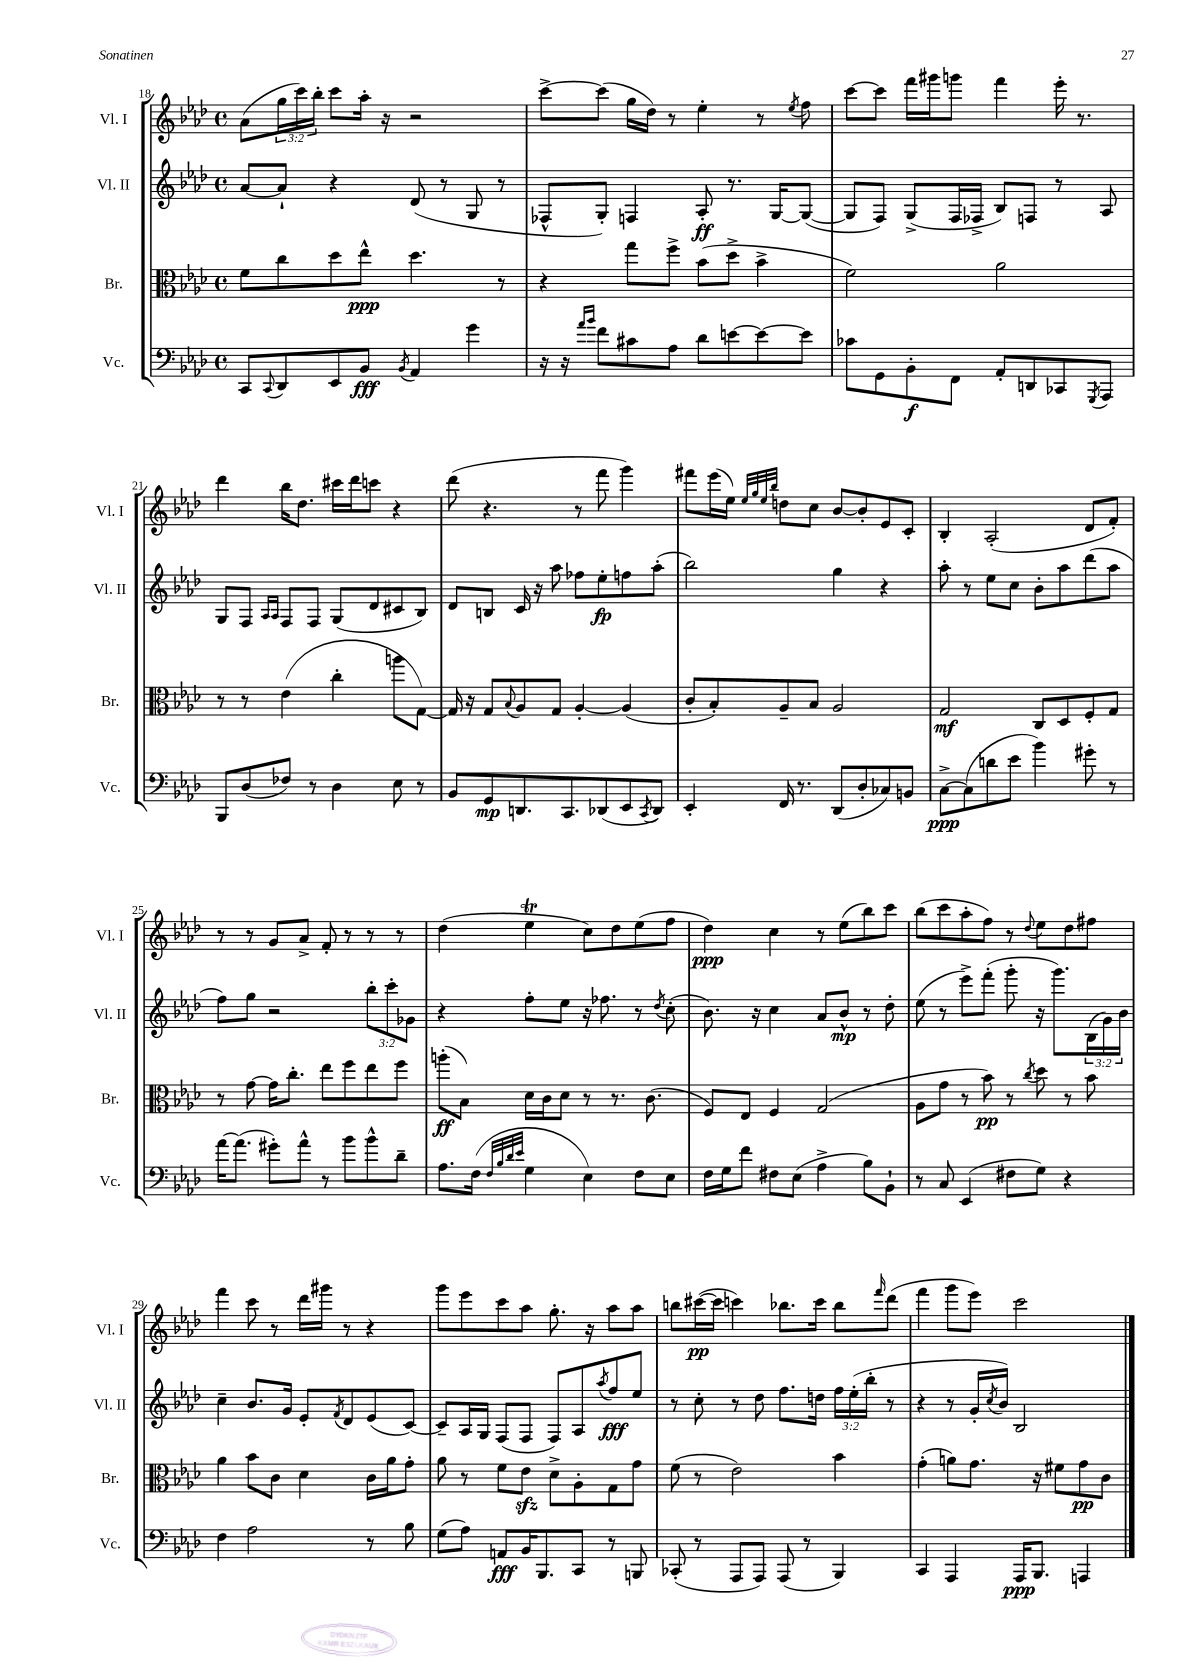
<<
\new StaffGroup <<
\new Staff = "s0" \with { instrumentName = "Vl. I" shortInstrumentName = "Vl. I" } {
    \clef treble \key aes \major \defaultTimeSignature \time 4/4 \override Staff.TupletNumber.text = #tuplet-number::calc-fraction-text
    aes'8( \tuplet 3/2 { g''16 c'''16) bes''16-. } c'''8 aes''16-. r16 r2 |
    c'''8~-> c'''8( g''16 des''16) r8 ees''4-. r8 \acciaccatura { ees''8 } f''8 |
    c'''8~ c'''8 f'''16 gis'''16 g'''8 f'''4 ees'''16-. r8. |
    des'''4 bes''16 des''8. cis'''16 des'''16 c'''8 r4 |
    des'''8( r4. r8 f'''8 g'''4) |
    fis'''8 ees'''16( ees''16) \grace { ees''32 g''32 ees''32 bes''32 } d''8 c''8 bes'8~ bes'8-. ees'8 c'8-. |
    bes4-. aes2-.( des'8 f'8-.) |
    r8 r8 g'8 aes'8-> f'8-. r8 r8 r8 |
    des''4( ees''4\trill c''8) des''8 ees''8( f''8 |
    des''4\ppp) c''4 r8 ees''8( bes''8) c'''8 |
    bes''8( c'''8 aes''8-. f''8) r8 \appoggiatura { des''8 } ees''8 des''8 fis''8 |
    f'''4 c'''8 r8 des'''16 gis'''16 r8 r4 |
    g'''8 ees'''8 c'''8 aes''8 g''8.-. r16 aes''8 aes''8 |
    b''8 cis'''16~\pp( cis'''16 c'''4) bes''8. c'''16 bes''8 \grace { f'''16 } des'''8( |
    f'''4 g'''8 ees'''8) c'''2 \bar "|." |
}
\new Staff = "s1" \with { instrumentName = "Vl. II" shortInstrumentName = "Vl. II" } {
    \clef treble \key aes \major \defaultTimeSignature \time 4/4 \override Staff.TupletNumber.text = #tuplet-number::calc-fraction-text
    aes'8~ aes'8-! r4 des'8( r8 g8 r8 |
    fes8-^ g8-.) f4 aes8-.\ff r8. g16~ g8~( |
    g8 f8) g8->( f16 fes16-> bes8) f8 r8 aes8 |
    g8 f8 \grace { aes16 aes16 } f8 f8 g8( des'8 cis'8 bes8) |
    des'8 b8 c'16 r16 aes''8 fes''8 ees''8-.\fp f''8 aes''8-.( |
    bes''2) g''4 r4 |
    aes''8-. r8 ees''8 c''8 bes'8-. aes''8 des'''8( aes''8 |
    f''8) g''8 r2 \tuplet 3/2 { bes''8-. c'''8-. ges'8 } |
    r4 f''8-. ees''8 r16 fes''8. r8 \acciaccatura { des''8 } c''8-.( |
    bes'8.) r16 c''4 aes'8 bes'8-^\mp r8 des''8-. |
    ees''8( r8 ees'''8->) f'''8-.( g'''8-. r16 g'''8.) \tuplet 3/2 { bes16( g'16) bes'16 } |
    c''4-- bes'8. g'16 ees'8-. \acciaccatura { f'8 } des'8 ees'8( c'8~) |
    c'8-- aes16 g16 f8( f8 f8) aes8 \acciaccatura { aes''8 } f''8\fff ees''8 |
    r8 c''8-. r8 des''8 f''8. d''16 \tuplet 3/2 { f''16 ees''16-.( bes''16-. } r8 |
    r4 r8 g'16-. \acciaccatura { c''8 } bes'16) bes2 \bar "|." |
}
\new Staff = "s2" \with { instrumentName = "Br." shortInstrumentName = "Br." } {
    \clef alto \key aes \major \defaultTimeSignature \time 4/4
    f'8 c''8 des''8 ees''8-^\ppp des''4. r8 |
    r4 g''8 f''8-> bes'8( des''8-> bes'4-> |
    f'2) aes'2 |
    r8 r8 ees'4( c''4-. a''8 g8~) |
    g16 r16 g8 \appoggiatura { bes8 } aes8 g8 aes4~-. aes4( |
    c'8-. bes8-.) aes8-- bes8 aes2 |
    g2\mf c8 des8 f8-. g8 |
    r8 g'8~ g'16 c''8.-. ees''8 f''8 ees''8 f''8 |
    a''8-.\ff( bes8) des'16 c'16 des'8 r8 r8. c'8.( |
    f8) ees8 f4 g2( |
    aes8 g'8 r8 bes'8\pp) r8 \acciaccatura { c''8 } des''8 r8 bes'8 |
    aes'4 bes'8 c'8 des'4 c'16 aes'16 g'8-. |
    aes'8 r8 f'8 ees'8\sfz des'8-> aes8-. g8 g'8 |
    f'8( r8 ees'2) bes'4 |
    g'4-.( a'8) g'8. r16 fis'8 g'8\pp c'8 \bar "|." |
}
\new Staff = "s3" \with { instrumentName = "Vc." shortInstrumentName = "Vc." } {
    \clef bass \key aes \major \defaultTimeSignature \time 4/4
    c,8 \appoggiatura { c,8 } des,8 ees,8 bes,8\fff \acciaccatura { bes,8 } aes,4 g'4 |
    r16 r16 \grace { aes'16 bes'16 } f'8 cis'8 aes8 des'8 e'8~ e'8~ e'8 |
    ces'8 g,8 bes,8-.\f f,8 aes,8-. d,8 ces,8 \acciaccatura { g,,8 } aes,,8 |
    bes,,8 des8( fes8) r8 des4 ees8 r8 |
    bes,8 g,8\mp d,8. c,8. des,8( ees,8 \acciaccatura { c,8 } des,8) |
    ees,4-. f,16 r8. des,8( des8-. ces8) b,8 |
    c8~->\ppp c8( d'8 ees'8 bes'4) gis'8-. r8 |
    aes'16~ aes'8.( gis'8-.) aes'8-^ r8 bes'8 bes'8-^ des'8-- |
    aes8. f16( \grace { f32 bes32 des'32 ees'32 } g4 ees4) f8 ees8 |
    f16 g16 f'8 fis8 ees8( aes4-> bes8) bes,8-! |
    r8 c8 ees,4( fis8 g8) r4 |
    f4 aes2 r8 bes8 |
    g8( aes8) a,8\fff bes,16 bes,,8. c,8 r8 b,,8 |
    ces,8-.( r8 aes,,8 aes,,8) aes,,8( r8 bes,,4) |
    c,4 aes,,4 aes,,16\ppp bes,,8. a,,4 \bar "|." |
}
>>
>>
\layout { \context { \Score currentBarNumber = #18 } }
